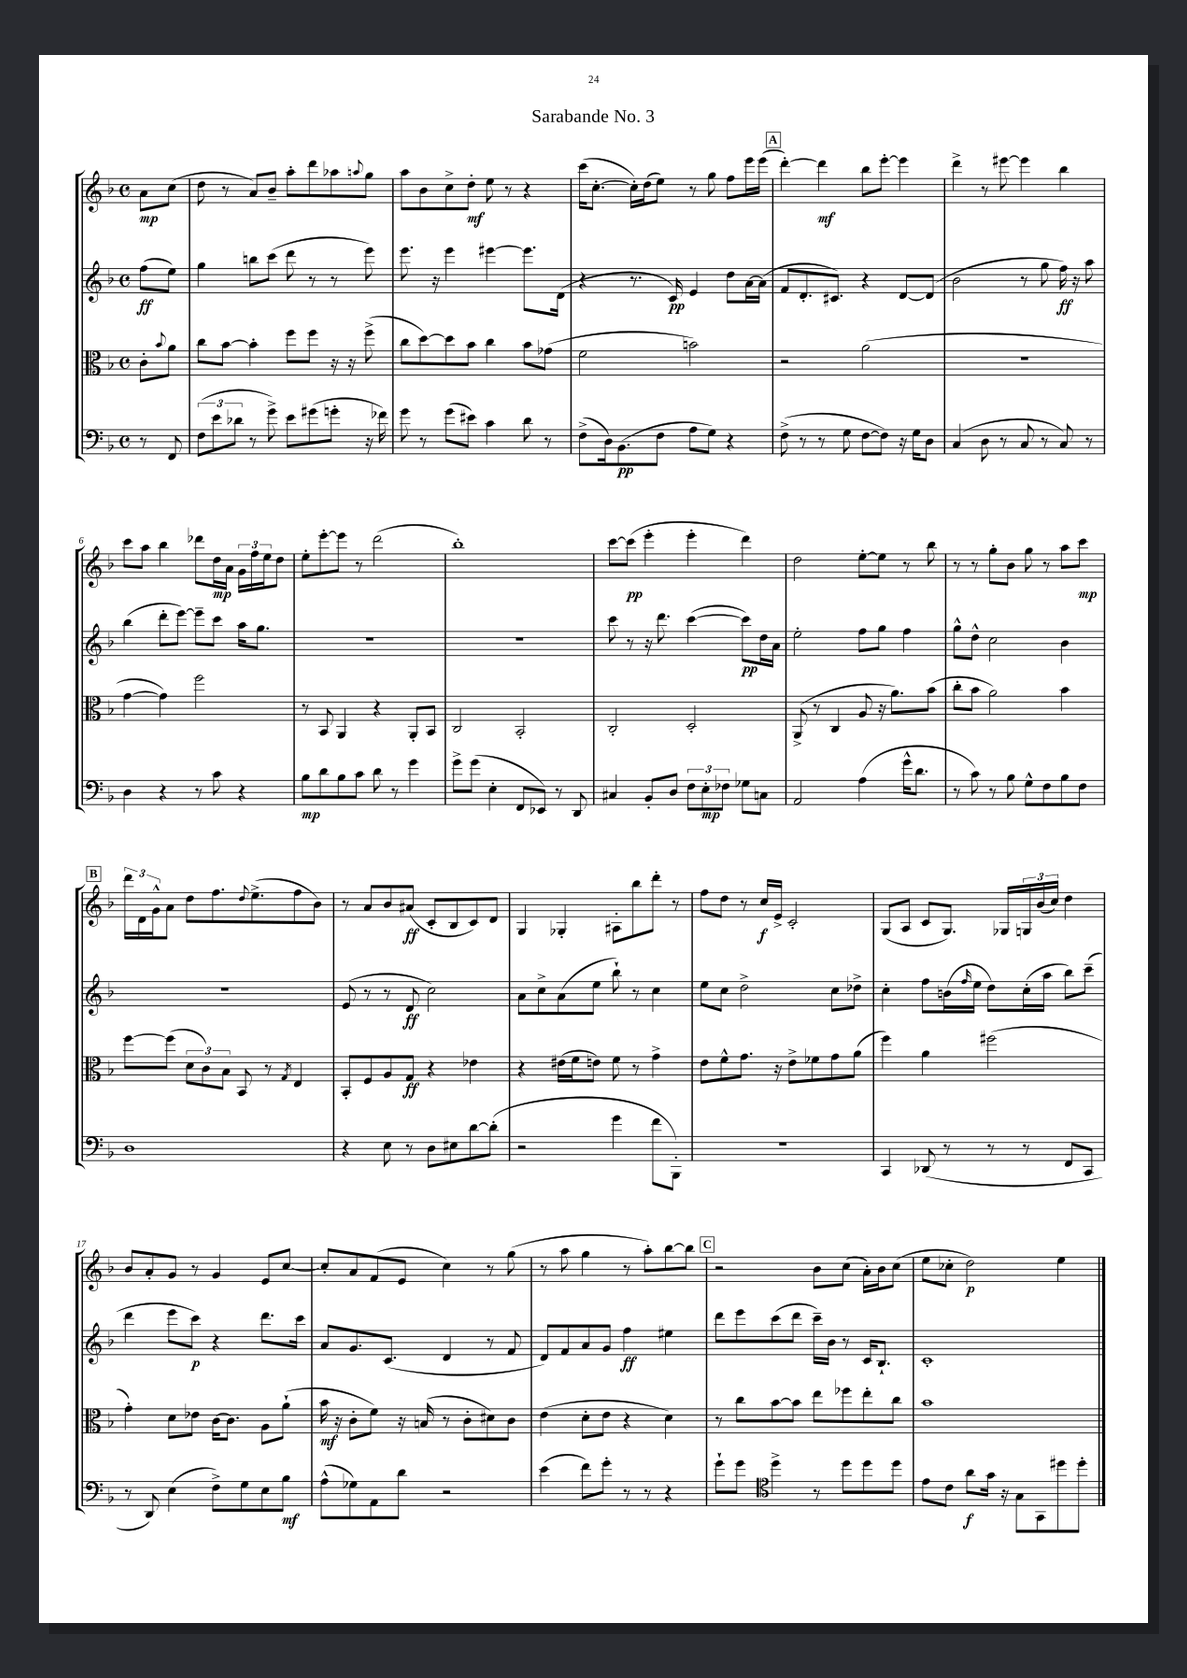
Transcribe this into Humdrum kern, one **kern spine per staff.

**kern	**kern	**kern	**kern
*staff4	*staff3	*staff2	*staff1
*clefF4	*clefC3	*clefG2	*clefG2
*k[b-]	*k[b-]	*k[b-]	*k[b-]
*M4/4	*M4/4	*M4/4	*M4/4
*met(c)	*met(c)	*met(c)	*met(c)
8r	8c'\L	(8ff\L	8a\L
.	8qqb-/	.	.
8FF/	8a\J	8ee\J)	(8cc\J
=	=	=	=
(12F\L	8cc\L	4gg\	8dd\
12e\	.	.	.
.	[8b-\J	.	8r
12d-\J	.	.	.
8r	4b-'\]	8bb\L	8a/L)
8g^\)	.	(8ccc\J	8b-~/J
8e\L	8ff\L	8ddd\	8aa'\L
(8g#\	8ff\J	8r	8ddd\
8g'\J	16r	8r	8aa-\
.	16r	.	.
.	.	.	8qqaa/
16r	(8ff^\	8eee\)	8gg\J
16f-\)	.	.	.
=	=	=	=
8g\	8cc\L	8.eee\	8aa\L
8r	[8dd\)	.	8b-\
.	.	16r	.
(8g\L	8dd\]	4eee\	8cc^\
8e#\J)	8b-\J	.	8dd'\J
4c\	4cc\	[4eee#\	8ee\
.	.	.	8r
8d\	8b-\L	8.eee#\]L	4r
8r	(8g-\J	.	.
.	.	(16d\Jk	.
=	=	=	=
(8F^\L	2f\	4r	(16ccc\LK
.	.	.	[8.cc'\J
16D\k)	.	.	.
(8.BB-\	.	.	.
.	.	8.r	16cc'\]LL)
.	.	.	(16dd\J
8F\J	.	.	8ee\J)
.	.	16c/)	.
8A\L	2b\)	4e/	8r
8G\J)	.	.	8gg\
4r	.	8dd\L	8ff\L
.	.	[16a\L	16eee\L
.	.	(16a\]JJ	(16eee\JJ
=	=	=	=
(8F^\	2r	8f/L	[4ddd'\)
8r	.	8.d'/	.
8r	.	.	4ddd\]
.	.	8.c#/J)	.
8G\	.	.	.
[8F\L	(2a\	4r	8bb-\L
8F\]J)	.	.	[8eee'\J
16r	.	[8d/L	4eee\]
16G\LK	.	.	.
8D\J	.	(8d/]J	.
=	=	=	=
(4C/	1r	2b-\	4ddd^\
8D\	.	.	8r
8r	.	.	[8eee#\
8C/	.	8r	4eee#\]
8r	.	8gg\	.
8C/)	.	16ff\)	4bb-\
.	.	16r	.
8r	.	8aa\	.
=	=	=	=
4D\	[4g\	(4bb-\	8ccc\L
.	.	.	8aa\J
4r	4g\])	8ddd'\L	4bb-\
.	.	[8eee\J)	.
8r	2ff\	8eee~\]L	8ddd-\L
8c\	.	8ccc\J	16dd\L
.	.	.	16a\JJ
4r	.	16aa\LK	24g\LL
.	.	.	24ff\
.	.	8.gg\J	.
.	.	.	24ee\J
.	.	.	8dd\J
=	=	=	=
8B-\L	8r	1r	8ee'\L
8d\	8BB-/	.	[8eee'\
8B-\	4AA/	.	8eee\]J
8c\J	.	.	8r
8d\	4r	.	(2ddd\
8r	.	.	.
4g\	8AA'/L	.	.
.	8BB-/J	.	.
=	=	=	=
8g^\L	2C/	1r	1bb-')
(8g\J	.	.	.
4E'\	.	.	.
8FF/L	2BB-'/	.	.
8EE-/J)	.	.	.
8r	.	.	.
8DD/	.	.	.
=	=	=	=
4C#/	2C'/	8ccc\	[8ccc\L
.	.	8r	(8ccc\]J
8BB-'/L	.	16r	4eee'\
.	.	8.ddd\	.
8D/J	.	.	.
12F\L	2D'/	([4ccc\	4eee'\
12E'\	.	.	.
12F-\J	.	.	.
8G-\L	.	8ccc\]L)	4ddd\)
8C\J	.	16dd\L	.
.	.	16a\JJ	.
=	=	=	=
2AA/	(8AA^/	2ee'\	2dd\
.	8r	.	.
.	4C/	.	.
(4A\	8A/	8ff\L	[8ee'\L
.	16r	8gg\J	8ee\]J
.	8.a\L)	.	.
16g^^\LK	.	4ff\	8r
8.d\J	.	.	.
.	(8b-\J	.	8bb-\
=	=	=	=
8r	8cc'\L	8gg^^\L	8r
8c\)	8b-\J	8dd^^\J	8r
8r	2a\)	2cc\	8gg'\L
8B-\	.	.	8b-\J
8G^^\L	.	.	8gg\
8F\	.	.	8r
8B-\	4b-\	4b-\	8aa\L
8F\J	.	.	8ccc\J
=	=	=	=
1D	[8ff\L	1r	24ddd\LL
.	.	.	24d\
.	.	.	24g^^\J
.	(8ff\]J	.	8a\J
.	12d\L	.	8dd\L
.	12c\)	.	.
.	.	.	8.ff\
.	12B-\J	.	.
.	8BB-/	.	.
.	.	.	8qqdd/
.	.	.	(8.ee^\
.	8r	.	.
.	8qG/	.	.
.	4E/	.	8ff\
.	.	.	8b-\J)
=	=	=	=
4r	8BB-'/L	(8e/	8r
.	8F/	8r	8a/L
8E\	8A/	8r	8b-/
8r	8G/J	8d/	(8a#/J
8D\L	4r	2cc\)	8c'/L
8E#\	.	.	8B-/
[8d\	4e-\	.	8c/)
(8d'\]J	.	.	8d/J
=	=	=	=
2r	4r	8a\L	4G/
.	.	8cc^\	.
.	(16e#\LL	(8a\	4G-'/
.	16f\J	.	.
.	8e\J)	8ee\J	.
4g\	8f\	8bb-`\)	8A#'\L
.	8r	8r	8bb-\
8f\L	4g^\	4cc\	8ddd'\J
8BBB-'\J)	.	.	8r
=	=	=	=
1r	8e\L	8ee\L	8ff\L
.	8f^^\	8cc\J	8dd\J
.	8.g\J	2dd^\	8r
.	.	.	16cc/LL
.	16r	.	16e^/JJ
.	8e^\L	.	2c'/
.	8f-\	.	.
.	8g\	8cc\L	.
.	(8a\J	8dd-^\J	.
=	=	=	=
4CC/	4ff\)	4cc'\	(8G/L
.	.	.	8A/J
(8DD-/	4a\	8ff\L	8c/L
8r	.	(16b\L	8.G/J)
.	.	16qqff/	.
.	.	16ee\JJ	.
8r	(2ff#\	8dd\L)	.
.	.	.	16G-/LL
8r	.	(16cc'\L	24G/
.	.	.	(24b-/
.	.	16aa\JJ	.
.	.	.	24cc/JJ)
8FF/L	.	8bb-\L)	4dd\
8CC/J	.	(8ccc~\J	.
=	=	=	=
8r	4g'\)	4ddd\	8b-/L
8DD/)	.	.	8a'/
(4E\	8d\L	8eee\L	8g/J
.	8e-\J	8ccc\J)	8r
8F^\L)	[16c\LK	4r	4g/
.	8.c\]J	.	.
8G\	.	.	.
8E\	8A\L	8.ddd\L	8e/L
8B-\J	(8a`\J	.	[8cc/J
.	.	16ccc\Jk	.
=	=	=	=
(8A^^\L	16b-\	8a/L	8cc'/]L
.	16r	.	.
8G-\)	8c'\L	8.g/	8a/
8AA\	8f\J)	.	(8f/
.	.	(8.c/J	.
8d\J	16r	.	8e/J
.	(16B/	.	.
2r	8r	4d/	4cc\)
.	8c'\L	.	.
.	8d#\)	8r	8r
.	8c\J	8f/	(8gg\
=	=	=	=
(4e\	(4e\	8d/L)	8r
.	.	8f/	8aa\
8f\L)	8d'\L	8a/	4gg\
8g'\J	8e\J	8g/J	.
8r	4r	4ff\	8r
8r	.	.	8aa'\L)
4r	4d\)	4ee#\	[8bb-\
.	.	.	8bb-\]J
=	=	=	=
8g`\L	8r	8ddd\L	2r
8g\J	8cc\L	8eee\	.
*clefC4	*	*	*
4dd^\	[8b-\	(8ccc\	.
.	8b-\]J	8ddd\J	.
8r	8ee\L	16ccc~\LL)	8b-\L
.	.	16b-\JJ	.
8dd\L	8ff-\	8r	(8cc\J
8dd\	8ee'\	16c/LK	16a'\LL)
.	.	8.B-`/J	16b-\J
8dd\J	8cc\J	.	(8cc\J
=	=	=	=
8e\L	1b-	1c'	8ee\L
8c\J	.	.	8cc-'\J
8a\L	.	.	2dd\)
16g\Jk	.	.	.
16r	.	.	.
8G\L	.	.	.
8GG\	.	.	.
8dd#\	.	.	4ee\
8dd#'\J	.	.	.
==	==	==	==
*-	*-	*-	*-
